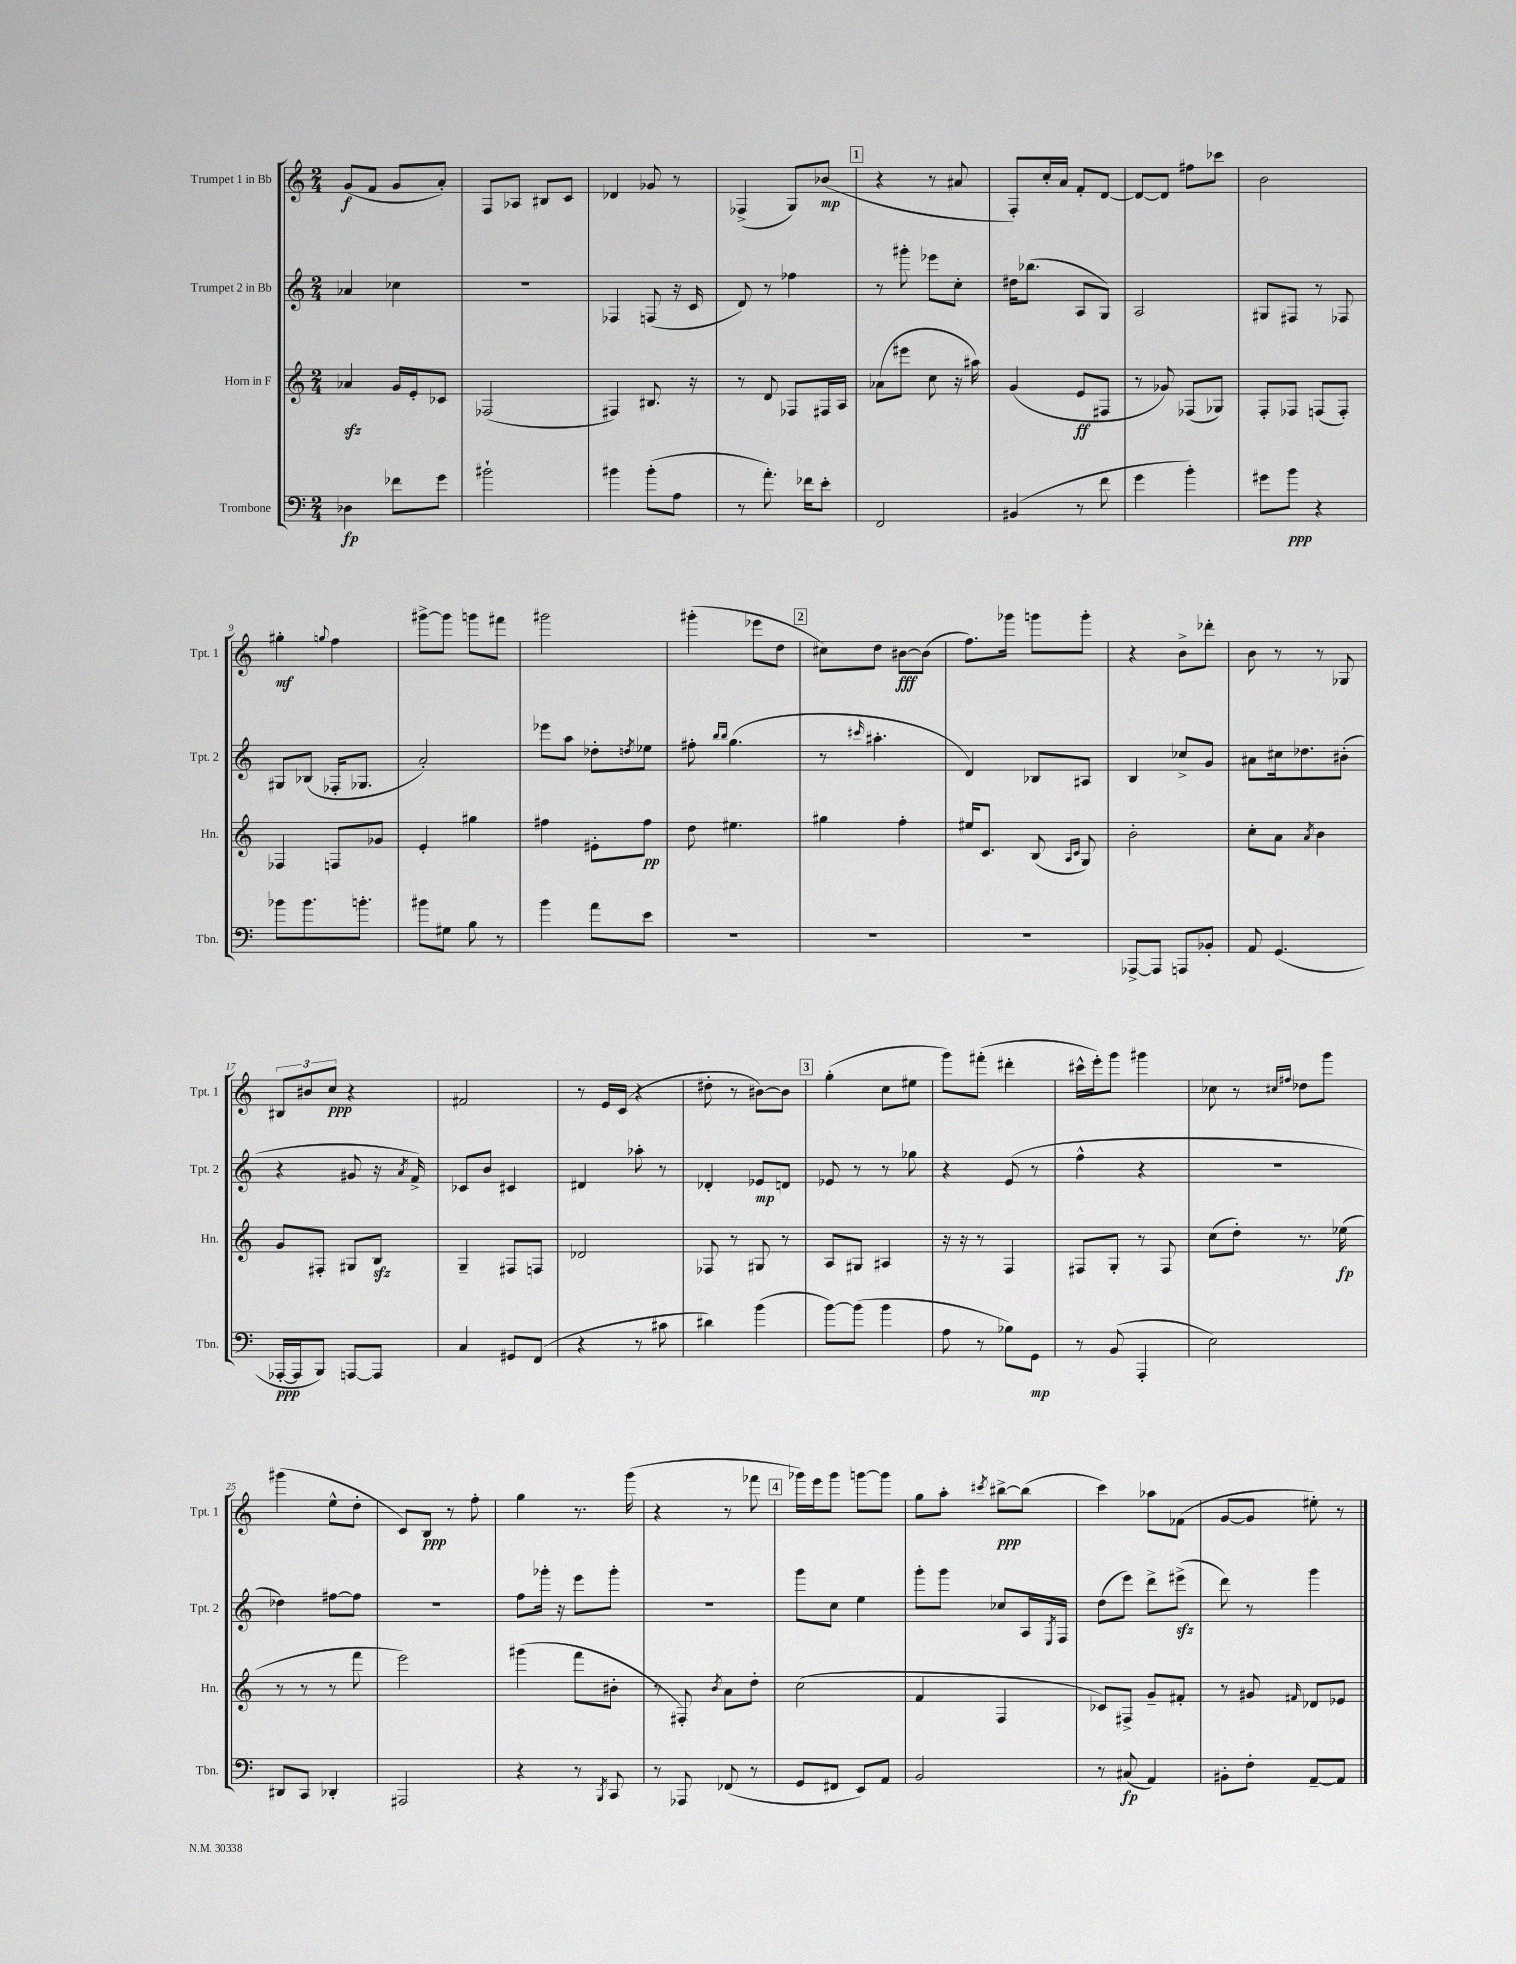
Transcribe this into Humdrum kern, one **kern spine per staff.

**kern	**dynam	**kern	**dynam	**kern	**dynam	**kern	**dynam
*part4	*part4	*part3	*part3	*part2	*part2	*part1	*part1
*staff4	*staff4	*staff3	*staff3	*staff2	*staff2	*staff1	*staff1
*I"Trombone	*	*I"Horn in F	*	*I"Trumpet 2 in Bb	*	*I"Trumpet 1 in Bb	*
*I'Tbn.	*	*I'Hn.	*	*I'Tpt. 2	*	*I'Tpt. 1	*
*clefF4	*	*clefG2	*	*clefG2	*	*clefG2	*
*k[]	*	*k[]	*	*k[]	*	*k[]	*
*M2/4	*	*M2/4	*	*M2/4	*	*M2/4	*
=1	=1	=1	=1	=1	=1	=1	=1
4D-X\	fp	4a-Xzz/	.	4a-X/	.	(8g/L	f
.	.	.	.	.	.	8f/J	.
8f-X\L	.	16g/LL	.	4cc-X\	.	8g/L	.
.	.	16e'/J	.	.	.	.	.
8g\J	.	8c-X/J	.	.	.	8a'/J)	.
=2	=2	=2	=2	=2	=2	=2	=2
2b#X`\	.	(2F-X/	.	2r	.	8F/L	.
.	.	.	.	.	.	8A-X/J	.
.	.	.	.	.	.	8B#X/L	.
.	.	.	.	.	.	8c/J	.
=3	=3	=3	=3	=3	=3	=3	=3
4b#X\	.	4F#X/)	.	4F-X/	.	4d-X/	.
(8b#'\L	.	8.B#X/	.	(8Fn/	.	8g-X/	.
8A\J	.	.	.	16r	.	8r	.
.	.	16r	.	16c/	.	.	.
=4	=4	=4	=4	=4	=4	=4	=4
8r	.	8r	.	8d/)	.	(4F-X^/	.
8.a'\)	.	8d/	.	8r	.	.	.
.	.	8F-X/L	.	4ff-X\	.	8G/L)	.
16f-X\KL	.	.	.	.	.	.	.
8e'\J	.	16F#X/L	.	.	.	(8b-X/J	mp
.	.	16A/JJ	.	.	.	.	.
!!LO:REH:place=s1:t=1
=5	=5	=5	=5	=5	=5	=5	=5
2FF/	.	(8a-X\L	.	8r	.	4r	.
.	.	8eee#X\J	.	8ggg#X'\	.	.	.
.	.	8cc\	.	8eee-X\L	.	8r	.
.	.	16r	.	8cc'\J	.	8a#X/	.
.	.	16aa#X\)	.	.	.	.	.
=6	=6	=6	=6	=6	=6	=6	=6
(4BB#X/	.	(4g/	.	16dd#X\KL	.	8F'/L)	.
.	.	.	.	(8.bb-X\J	.	.	.
.	.	.	.	.	.	16cc'/L	.
.	.	.	.	.	.	16a/JJ	.
8r	.	8e/L	ff	8A/L	.	8f'/L	.
8f\	.	8F#X/J	.	8G/J)	.	[8d/J	.
=7	=7	=7	=7	=7	=7	=7	=7
4g\	.	8r	.	2A/	.	8d/L_	.
.	.	8g-X/)	.	.	.	8d/J]	.
4b'\)	.	(8F-X/L	.	.	.	8ff#X\L	.
.	.	8G-X/J)	.	.	.	8ccc-X\J	.
=8	=8	=8	=8	=8	=8	=8	=8
8g#X\L	.	8F'/L	.	8G#X/L	.	2b\	.
8b\J	ppp	8F-X/J	.	8F#X/J	.	.	.
4r	.	(8Fn/L	.	8r	.	.	.
.	.	8F'/J)	.	8F-X/	.	.	.
!!LO:LB:g=z
=9	=9	=9	=9	=9	=9	=9	=9
8b-X\L	.	4F-X/	.	8G#X/L	.	4gg#X'\	mf
8.b-\	.	.	.	(8B-X/J	.	.	.
.	.	.	.	.	.	8qqggn/	.
.	.	8Fn/L	.	16F-X'/KL	.	4ff\	.
8.bn'\J	.	.	.	8.G-X/J	.	.	.
.	.	8g-X/J	.	.	.	.	.
=10	=10	=10	=10	=10	=10	=10	=10
8b#X\L	.	4e'/	.	2a'/)	.	[8ggg#X^\L	.
8G#X\J	.	.	.	.	.	8ggg#\J]	.
8B\	.	4gg#X\	.	.	.	8gggn\L	.
8r	.	.	.	.	.	8fff#X\J	.
=11	=11	=11	=11	=11	=11	=11	=11
4b\	.	4ff#X\	.	8eee-X\L	.	2ggg#X\	.
.	.	.	.	8aa\J	.	.	.
8a\L	.	8e#X'\L	.	8dd-X'\L	.	.	.
.	.	.	.	8qddn/	.	.	.
8e\J	.	8ff#\J	pp	8ee-X\J	.	.	.
=12	=12	=12	=12	=12	=12	=12	=12
2r	.	8dd\	.	8ff#X'\	.	(4ggg#X'\	.
.	.	.	.	16qqbb/LL	.	.	.
.	.	.	.	16qqbb/JJ	.	.	.
.	.	4.ee#X\	.	(4.gg\	.	.	.
.	.	.	.	.	.	8eee-X\L	.
.	.	.	.	.	.	8dd\J	.
!!LO:REH:place=s1:t=2
=13	=13	=13	=13	=13	=13	=13	=13
2r	.	4gg#X\	.	8r	.	8cc#X\L)	.
.	.	.	.	16qqccc#X/	.	.	.
.	.	.	.	4.aa#X'\	.	8dd\J	.
.	.	4ff'\	.	.	.	[8b#X\L	fff
.	.	.	.	.	.	(8b#\J]	.
=14	=14	=14	=14	=14	=14	=14	=14
2r	.	16ee#X/KL	.	4d/)	.	8.ff\L)	.
.	.	8.c/J	.	.	.	.	.
.	.	.	.	.	.	16ggg-X\Jk	.
.	.	(8B/	.	8B-X/L	.	8gggn\L	.
.	.	16qqA/LL	.	.	.	.	.
.	.	16qqc/JJ	.	.	.	.	.
.	.	8G/)	.	8A#X/J	.	8ggg'\J	.
=15	=15	=15	=15	=15	=15	=15	=15
[8AAA-X^/L	.	2b'\	.	4B/	.	4r	.
8AAA-/J]	.	.	.	.	.	.	.
8AAAn/L	.	.	.	8cc-X^/L	.	8b^\L	.
8BB-X'/J	.	.	.	8g/J	.	8ddd-X'\J	.
=16	=16	=16	=16	=16	=16	=16	=16
8AA/	.	8cc'\L	.	8a#X\L	.	8b\	.
(4.GG/	.	8a\J	.	16cc#X\k	.	8r	.
.	.	.	.	8.dd-X\	.	.	.
.	.	8qa/	.	.	.	.	.
.	.	4b\	.	.	.	8r	.
.	.	.	.	(8b#X'\J	.	8G-X/	.
!!LO:LB:g=z
=17	=17	=17	=17	=17	=17	=17	=17
[16AAA-X'/LL	ppp	8g/L	.	4r	.	12B#X/L	.
16AAA-/J]	.	.	.	.	.	.	.
.	.	.	.	.	.	12b#X/	.
8BBB/J)	.	8F#X'/J	.	.	.	.	.
.	.	.	.	.	.	12cc/J	ppp
[8AAAn/L	.	8G#X/L	.	8g#X/	.	4r	.
8AAA/J]	.	8Bzz/J	.	16r	.	.	.
.	.	.	.	8qa/	.	.	.
.	.	.	.	16f^/)	.	.	.
=18	=18	=18	=18	=18	=18	=18	=18
4C/	.	4G~/	.	8c-X/L	.	2f#X/	.
.	.	.	.	8b/J	.	.	.
8GG#X/L	.	8F#X/L	.	4c#X/	.	.	.
(8FF/J	.	8Fn/J	.	.	.	.	.
=19	=19	=19	=19	=19	=19	=19	=19
4r	.	2d-X/	.	4d#X/	.	8r	.
.	.	.	.	.	.	16e/LL	.
.	.	.	.	.	.	(16c/JJ	.
8r	.	.	.	8aa-X'\	.	4r	.
8c#X\	.	.	.	8r	.	.	.
=20	=20	=20	=20	=20	=20	=20	=20
4d#X\)	.	8F-X/	.	4d-X'/	.	8dd#X'\	.
.	.	8r	.	.	.	8r	.
(4b\	.	8G#X/	.	8e-X/L	mp	[8b#X\L)	.
.	.	8r	.	8dn/J	.	8b#\J]	.
!!LO:REH:place=s1:t=3
=21	=21	=21	=21	=21	=21	=21	=21
[8b\L)	.	8A/L	.	8e-X/	.	(4gg'\	.
(8b\J]	.	8G#X/J	.	8r	.	.	.
4b\	.	4A#X/	.	8r	.	8cc\L	.
.	.	.	.	8gg-X\	.	8ee#X\J	.
=22	=22	=22	=22	=22	=22	=22	=22
8A\	.	16r	.	4r	.	8ggg\L)	.
.	.	16r	.	.	.	.	.
8r	.	8r	.	.	.	(8fff#X'\J	.
8B-X\L)	.	4F/	.	(8e/	.	4ddd#X'\	.
8GG\J	mp	.	.	8r	.	.	.
=23	=23	=23	=23	=23	=23	=23	=23
8r	.	8F#X/L	.	4ff^^\	.	16ccc#X^^\LL	.
.	.	.	.	.	.	16eee'\J)	.
(8BB/	.	8G'/J	.	.	.	8ggg\J	.
4AAA'/	.	8r	.	4r	.	4ggg#X\	.
.	.	8F#/	.	.	.	.	.
=24	=24	=24	=24	=24	=24	=24	=24
2E\)	.	(8cc\L	.	2r	.	8cc-X\	.
.	.	8dd'\J)	.	.	.	8r	.
.	.	.	.	.	.	16qqcc#X/LL	.
.	.	.	.	.	.	16qqff#X/JJ	.
.	.	8.r	.	.	.	8dd-X\L	.
.	.	.	.	.	.	8ggg\J	.
.	.	(16ee-X\	fp	.	.	.	.
!!LO:LB:g=z
=25	=25	=25	=25	=25	=25	=25	=25
8DD#X/L	.	8r	.	4dd-X\)	.	(4ggg#X\	.
8CC/J	.	8r	.	.	.	.	.
4DD-X'/	.	8r	.	[8ff#X\L	.	8ee^^\L	.
.	.	8fff\	.	8ff#\J]	.	8dd'\J	.
=26	=26	=26	=26	=26	=26	=26	=26
2AAA#X/	.	2eee\)	.	2r	.	8c/L)	.
.	.	.	.	.	.	8B/J	ppp
.	.	.	.	.	.	8r	.
.	.	.	.	.	.	8ff'\	.
=27	=27	=27	=27	=27	=27	=27	=27
4r	.	(4ggg#X\	.	8ff\L	.	4gg\	.
.	.	.	.	16ggg-X'\Jk	.	.	.
.	.	.	.	16r	.	.	.
8r	.	8fff\L	.	8eee\L	.	8.r	.
8qBBB/	.	.	.	.	.	.	.
8CC/	.	8b#X'\J	.	8ggg-'\J	.	.	.
.	.	.	.	.	.	(16ggg\	.
=28	=28	=28	=28	=28	=28	=28	=28
8r	.	8r	.	2r	.	4r	.
8AAA-X/	.	8F#X'/)	.	.	.	.	.
.	.	8qb/	.	.	.	.	.
(8FF-X/	.	8a\L	.	.	.	8r	.
8r	.	8dd'\J	.	.	.	8fff-X\	.
!!LO:REH:place=s1:t=4
=29	=29	=29	=29	=29	=29	=29	=29
8GG/L	.	(2cc\	.	8ggg\L	.	16ggg-X\LL)	.
.	.	.	.	.	.	16eee\J	.
8FF#X/J	.	.	.	8cc\J	.	8ggg-\J	.
8EE/L)	.	.	.	4ee\	.	[8gggn\L	.
8AA/J	.	.	.	.	.	8ggg\J]	.
=30	=30	=30	=30	=30	=30	=30	=30
2BB/	.	4f/	.	8ggg'\L	.	8gg\L	.
.	.	.	.	8ggg\J	.	8aa'\J	.
.	.	.	.	.	.	8qccc#X/	.
.	.	4F/	.	8cc-X/L	.	[8bb#X^\L	ppp
.	.	.	.	16A/L	.	(8bb#\J]	.
.	.	.	.	8qE/	.	.	.
.	.	.	.	16F/JJ	.	.	.
=31	=31	=31	=31	=31	=31	=31	=31
8r	.	8c-X/L)	.	(8dd\L	.	4ccc\)	.
(8C#X/	fp	8F#X^/J	.	8eee\J)	.	.	.
4AA/)	.	8g~/L	.	8ddd^\L	.	8aa-X\L	.
.	.	8f#X'/J	.	(8eee#Xzz^\J	.	(8f-X\J	.
=32	=32	=32	=32	=32	=32	=32	=32
8BB#X'\L	.	8r	.	8ddd\)	.	[8g/L	.
8F'\J	.	8g#X/	.	8r	.	8g/J]	.
.	.	16qqf#X/	.	.	.	.	.
[8AA~/L	.	8d-X/L	.	4ggg\	.	8ee#X'\)	.
8AA/J]	.	8e-X/J	.	.	.	8r	.
==	==	==	==	==	==	==	==
*-	*-	*-	*-	*-	*-	*-	*-
